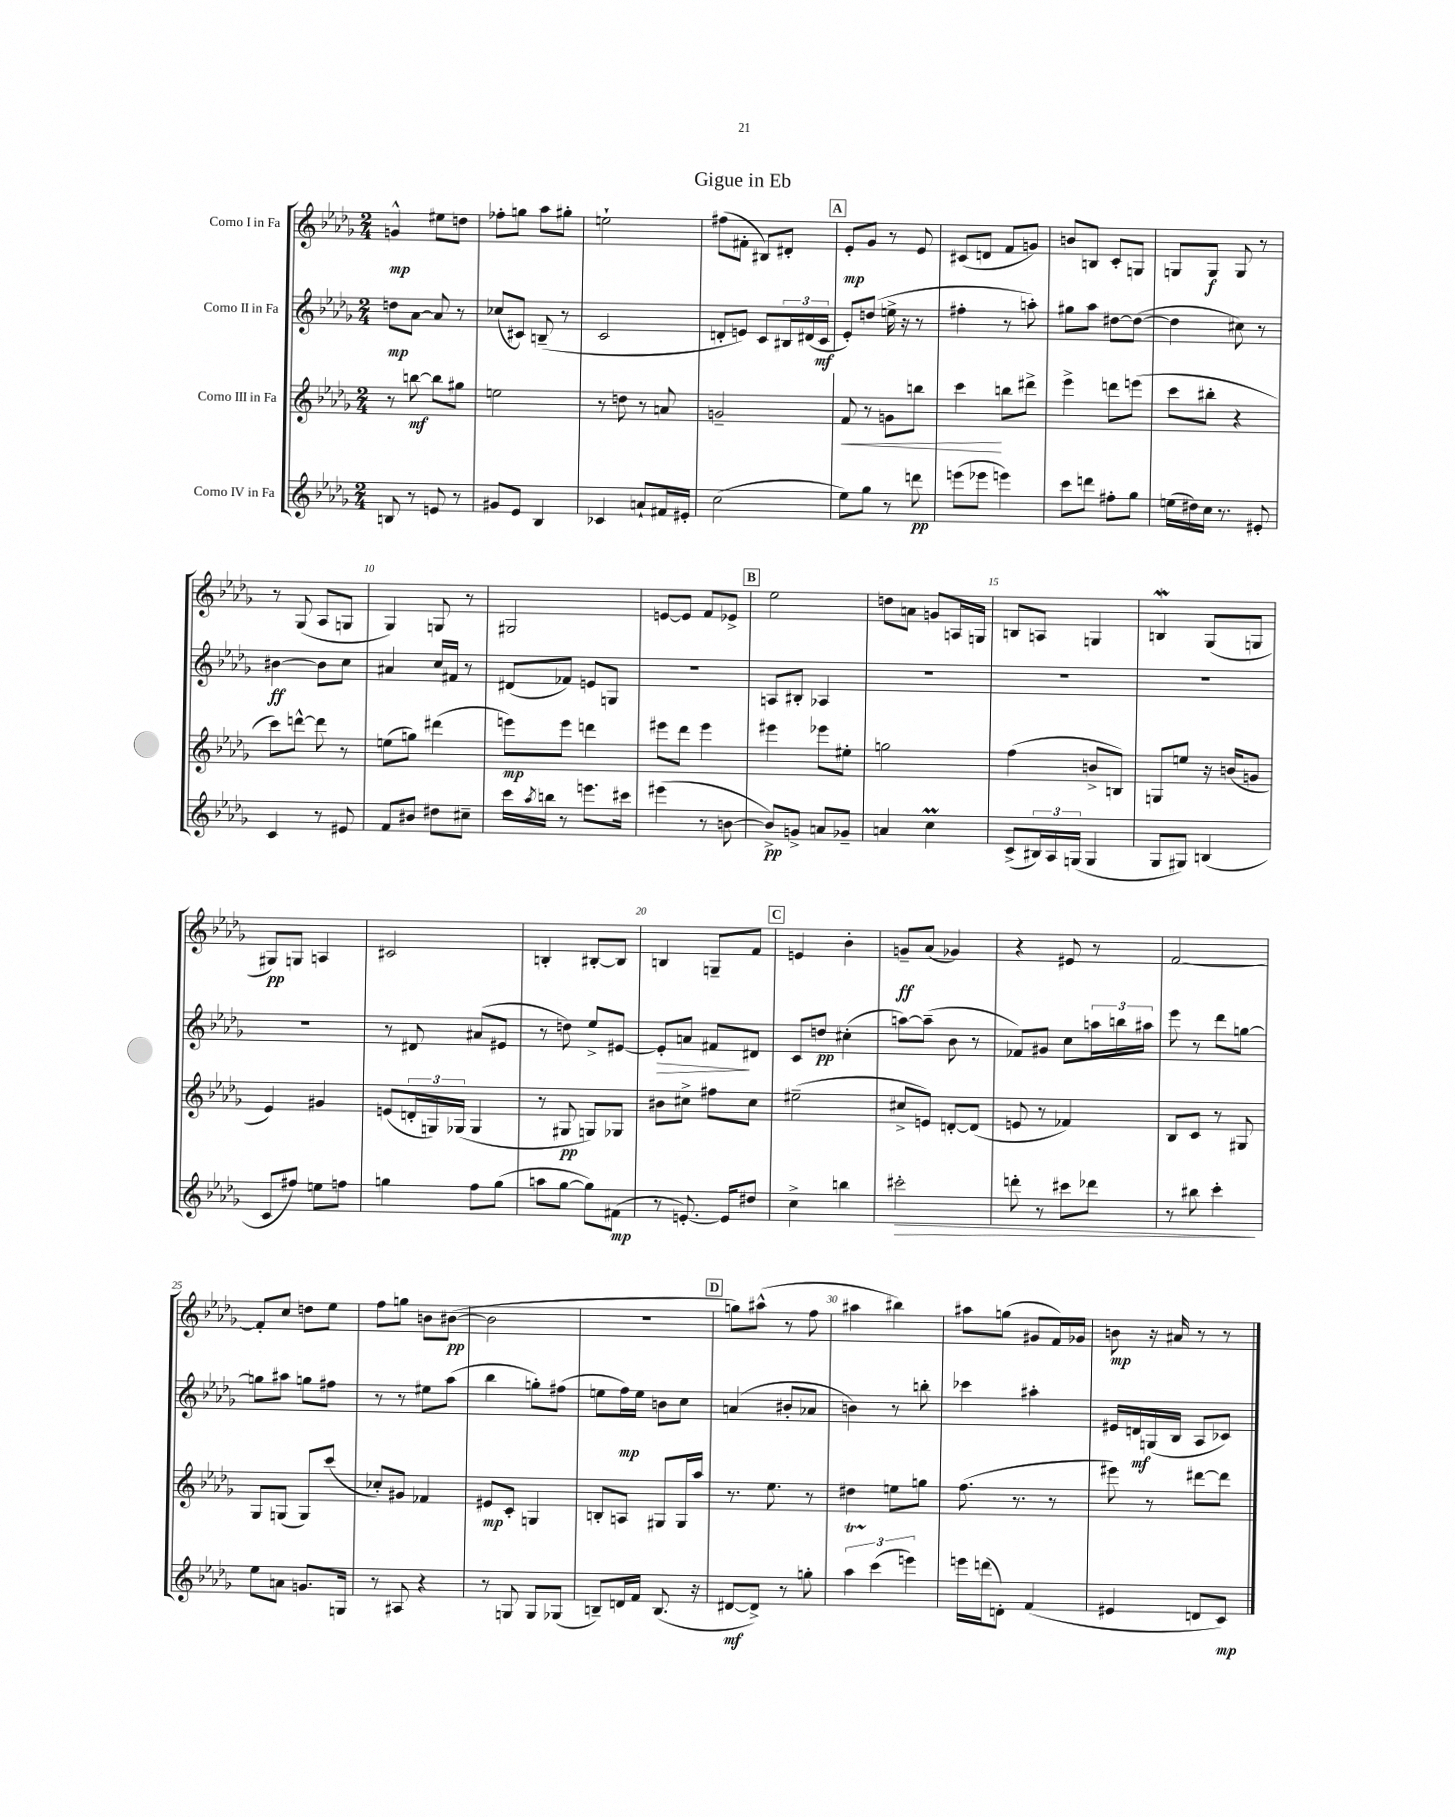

**kern	**kern	**kern	**kern
*staff4	*staff3	*staff2	*staff1
*clefG2	*clefG2	*clefG2	*clefG2
*k[b-e-a-d-g-]	*k[b-e-a-d-g-]	*k[b-e-a-d-g-]	*k[b-e-a-d-g-]
*M2/4	*M2/4	*M2/4	*M2/4
8B	8r	8dd	4g^^
8r	[8bb	[8a-	.
8e	8bb]	8a-]	8ee#
8r	8gg#	8r	8dd
=	=	=	=
8g#	2ee	(8cc-	8ff-'
8e-	.	8c#)	8gg
4B-	.	(8B~	8aa-
.	.	8r	8gg#'
=	=	=	=
4c-	8r	2c	2ee`
.	8dd	.	.
8a`	8r	.	.
16f#	8a	.	.
16e#'	.	.	.
=	=	=	=
(2cc	2g~	8d'	(8ff#
.	.	8e)	8f#'
.	.	8c	8B#)
.	.	24B#	8d#'
.	.	(24d#	.
.	.	24c	.
=	=	=	=
8ee-)	8f	8e-')	8e-'
8gg-	8r	(8dd	8g-
8r	8g	16ee^	8r
.	.	16r	.
8ddd	8bb	8r	8e-
=	=	=	=
(8eee	4ccc	4ff#'	(8c#
8eee-	.	.	8d
4eee)	8bb	8r	8f
.	8ddd#^	8aa')	8g)
=	=	=	=
8ccc	4eee-^	8gg#	8b
8ddd	.	8aa-	8B
8ff#'	8ddd	[8dd#	8c'
8gg-	(8eee	(8dd#_	8G
=	=	=	=
(16ee	8ccc	4dd#]	8G
16dd#)	.	.	.
16cc	8bb#'	.	8G
8.r	.	.	.
.	4r	8cc#)	8G
8e#'	.	8r	8r
=	=	=	=
4c	8ccc)	[4b#	8r
.	[8ddd^^	.	(8G-
8r	8ddd]	8b#]	8A-
8e#	8r	8cc	8G
=	=	=	=
8f	(8ee	4a#	4G-)
8b#	8gg)	.	.
8dd#	(4ddd#	16cc	8G
.	.	16f#	.
8cc#~	.	8r	8r
=	=	=	=
16ccc	8eee)	(8d#	2G#
8qaa-	.	.	.
16bb	.	.	.
8r	8eee	8f-)	.
8.eee	4ddd	8e	.
.	.	8G	.
16ccc#	.	.	.
=	=	=	=
(4eee#	8eee#	2r	[8e
.	8ddd-	.	8e]
8r	4eee#	.	8f
[8b	.	.	8e-^
=	=	=	=
8b^])	4eee#	8A	2ee-
8g^	.	8B#'	.
8a	8eee-	4A-	.
8g-~	8ee#'	.	.
=	=	=	=
4a	2gg	2r	8dd
.	.	.	8a
4cc	.	.	8g
.	.	.	16A
.	.	.	16G
=	=	=	=
(8c^	(4ff	2r	8B
24B#)	.	.	8A
24A-	.	.	.
(24G	.	.	.
4G	8b^	.	4G
.	8B)	.	.
=	=	=	=
8G-	8G	2r	4B
8G#)	8ee	.	.
(4B	16r	.	(8G-
.	(16b	.	.
.	8g	.	8G
=	=	=	=
8c	4e-)	2r	8G#)
8ff#)	.	.	8G
8ee	4g#	.	4A
8ff	.	.	.
=	=	=	=
4gg	(8e	8r	2c#
.	24d'	8d#	.
.	24G)	.	.
.	(24G-	.	.
8ff	4G-	(8a#	.
(8gg	.	8e#	.
=	=	=	=
8aa	8r	8r	4B'
[8gg-	8G#	8dd)	.
8gg-])	8G)	8ee-^	[8B#'
(8f#	8G-	[8e#	8B#]
=	=	=	=
8r	8b#	8e#']	4B
[8.e')	8cc#^	8a	.
.	8ff#	8f#	8G~
16e]	.	.	.
8dd#	8cc#	8d#	8f
=	=	=	=
4cc^	(2ee#~	8c	4e
.	.	8dd	.
4bb	.	(4cc#'	4b-'
=	=	=	=
2ccc#'	8cc#^	[8aa)	8g~
.	8e)	(8aa~]	(8a-
.	[8d'	8b-	4g-)
.	(8d]	8r	.
=	=	=	=
8ddd'	8e	8f-)	4r
8r	8r	8g#	.
8ccc#	4f-)	8cc	8e#
8ddd-	.	24aa	8r
.	.	24bb	.
.	.	24aa#	.
=	=	=	=
8r	8B-	8eee-	[2f
8bb#	8c	8r	.
4ccc'	8r	8ddd-	.
.	8G#	[8gg	.
=	=	=	=
8ee-	8G-	8gg]	8f']
8a	(8G	8aa#	8cc
8.g	8G)	8gg	8dd
.	(8ccc	8ff#	8ee-
16G	.	.	.
=	=	=	=
8r	8cc-')	8r	8ff
8A#	8g#	8r	8gg
4r	4f-	8ee#	8b
.	.	(8aa-	([8b#
=	=	=	=
8r	8e#	4bb-	2b#]
8G	8c'	.	.
8G	4G	8gg')	.
(8G-	.	(8ff#	.
=	=	=	=
8B~)	8B'	8ee	2r
16d	8A	16ff)	.
16f	.	16ee	.
(8.B	8G#	8b	.
.	16G#	8cc	.
16r	16aa-	.	.
=	=	=	=
[8d#	8.r	(4a	8gg)
8d#^])	.	.	(8aa#^^
.	8.ee-	.	.
8r	.	8b#'	8r
8gg'	8r	8a-	8ff
=	=	=	=
6aa-	4dd#	4b)	4aa#
(6ccc	.	.	.
.	8ee	8r	4bb#)
6eee)	.	.	.
.	8gg	8bb'	.
=	=	=	=
16eee	(8.ff	4ccc-	8aa#
(16ddd	.	.	.
8d')	.	.	(8gg
.	8.r	.	.
(4f	.	4aa#'	8g#
.	8r	.	16f)
.	.	.	16g-
=	=	=	=
4e#	8eee#)	16e#	8b
.	.	16d	.
.	8r	(16G	16r
.	.	16B-	16a#
8d	[8ddd#	8A-	8r
8c)	8ddd#]	8c-)	8r
==	==	==	==
*-	*-	*-	*-
